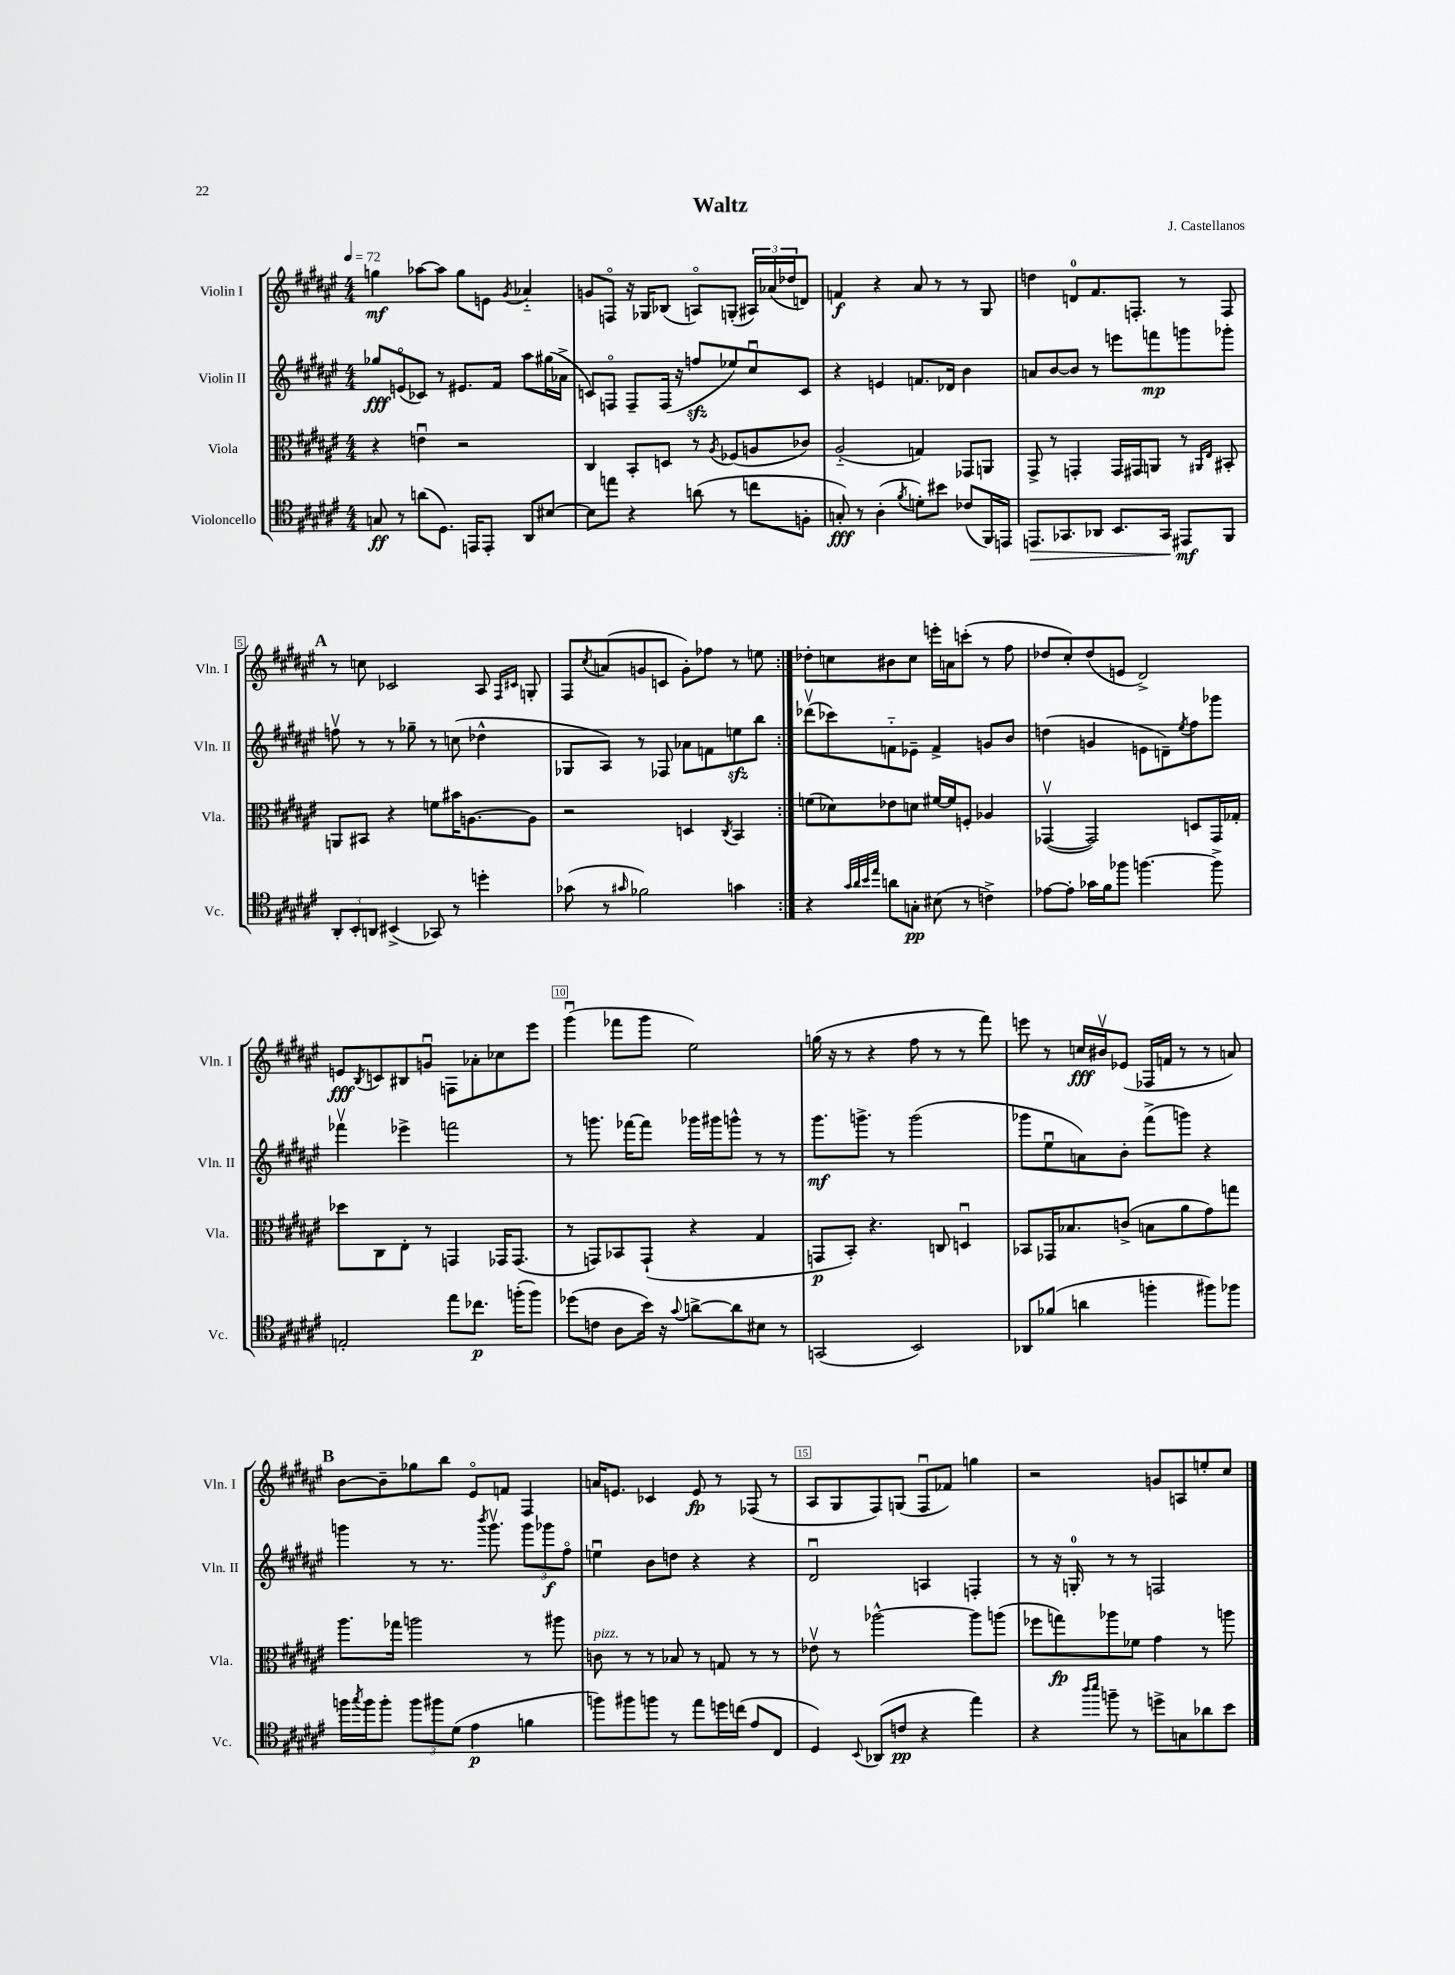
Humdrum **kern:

**kern	**dynam	**kern	**dynam	**kern	**dynam	**kern	**dynam
*part4	*part4	*part3	*part3	*part2	*part2	*part1	*part1
*staff4	*staff4	*staff3	*staff3	*staff2	*staff2	*staff1	*staff1
*I"Violoncello	*	*I"Viola	*	*I"Violin II	*	*I"Violin I	*
*I'Vc.	*	*I'Vla.	*	*I'Vln. II	*	*I'Vln. I	*
*clefC4	*	*clefC3	*	*clefG2	*	*clefG2	*
*k[f#c#g#d#a#e#]	*	*k[f#c#g#d#a#e#]	*	*k[f#c#g#d#a#e#]	*	*k[f#c#g#d#a#e#]	*
*M4/4	*	*M4/4	*	*M4/4	*	*M4/4	*
*MM72	*	*MM72	*	*MM72	*	*MM72	*
=1	=1	=1	=1	=1	=1	=1	=1
8Gn/	ff	4r	.	8gg-X/L	fff	4ggn\	mf
8r	.	.	.	(8en/	.	.	.
(8an\L	.	4enu\	.	8c-X/J)	.	[8aa-X\L	.
8.D#\J)	.	.	.	8r	.	8aa-\J]	.
.	.	2r	.	8.e#X/L	.	8gg\L	.
16EEn/KL	.	.	.	.	.	.	.
8EE'/J	.	.	.	.	.	8en\J	.
.	.	.	.	16f#/Jk	.	.	.
.	.	.	.	.	.	8qg#/	.
8AA#/L	.	.	.	8aa#\L	.	4a-X/	.
[8B#X/J	.	.	.	(16gg#X\L	.	.	.
.	.	.	.	16a-X^\JJ	.	.	.
=2	=2	=2	=2	=2	=2	=2	=2
8B#\L]	.	4C#/	.	8cn/L)	.	8gn/L	.
8een\J	.	.	.	8Fn/J	.	8Fn/J	.
4r	.	8BB'/L	.	8F~/L	.	16r	.
.	.	.	.	.	.	16G-X/KL	.
.	.	8Dn/J	.	(16F/Jk	.	(8B-X/J	.
.	.	.	.	16r	.	.	.
(8an\	.	8r	.	8ffnzz/L	.	8An/L)	.
.	.	8qA#/	.	.	.	.	.
8r	.	(8F-X/L	.	8ee-X/)	.	(8Gn'/J	.
8ccn\L	.	8An/	.	8cc#u/	.	24A#X/LL)	.
.	.	.	.	.	.	(24a-X/	.
.	.	.	.	.	.	24dd-X/J	.
8Fn'\J	.	8c-X/J)	.	8c/J	.	8dn/J)	.
=3	=3	=3	=3	=3	=3	=3	=3
8Gn'/)	fff	(2A#/	.	4r	.	4fn/	f
8r	.	.	.	.	.	.	.
(4A#'\	.	.	.	4en/	.	4r	.
8qf#/	.	.	.	.	.	.	.
8dn'\L)	.	4Gn/)	.	8.fn/L	.	8a#/	.
8b#X\J	.	.	.	.	.	8r	.
.	.	.	.	16d-X/Jk	.	.	.
(8c-X/L	.	8GG-X/L	.	4b\	.	8r	.
16FF#/L)	.	8AAn/J	.	.	.	8G#/	.
16EEn/JJ	.	.	.	.	.	.	.
=4	=4	=4	=4	=4	=4	=4	=4
!	!LO:HP:b	!	!	!	!	!	!
8.EEn/L	>	8GG#^/	.	8an/L	.	4ddn\	.
.	.	8r	.	[8b/	.	.	.
8.GG-X/	.	.	.	.	.	.	.
.	.	4GGn'/	.	8b/J]	.	8dn/L	.
8AA-X/J	.	.	.	8r	.	8.f#/	.
8.BB/L	.	16GG/LL	.	8eeen\L	.	.	.
.	.	16GG#X/J	.	.	.	8.Fn'/J	.
.	.	8AAn/J	.	8fffn\	mp	.	.
16GG-/Jk	.	.	.	.	.	.	.
8EE#X/L	] mf	8r	.	8gggn\	.	8r	.
.	.	16qqAA#X/LL	.	.	.	.	.
.	.	16qqE#/JJ	.	.	.	.	.
8FF#/J	.	8BB#X'/	.	8ggg-X'\J	.	8F/	.
!!LO:LB:g=z
!!LO:REH:place=s1:t=A
=5	=5	=5	=5	=5	=5	=5	=5
12AA#'/L	.	8AAn/L	.	8ffnv\	.	8r	.
12BB'/	.	.	.	.	.	.	.
.	.	8BB#X/J	.	8r	.	8ccn\	.
12AAn/J	.	.	.	.	.	.	.
(4BB#X^/	.	4r	.	8r	.	2c-X/	.
.	.	.	.	8gg-X~\	.	.	.
8GG-X/)	.	8fn\L	.	8r	.	.	.
8r	.	16b#X\K	.	(8ccn\	.	.	.
.	.	[8.An\	.	.	.	.	.
4ddn'\	.	.	.	4dd-X^^\	.	8A#/	.
.	.	.	.	.	.	16qqF#/LL	.
.	.	.	.	.	.	16qqc#X/JJ	.
.	.	8A\J]	.	.	.	8Gn'/	.
=6	=6	=6	=6	=6	=6	=6	=6
(8g-X\	.	2r	.	8G-X/L	.	8F#/L	.
.	.	.	.	.	.	8qcc#/	.
8r	.	.	.	8A#/J)	.	(8an/	.
16qqg#X/	.	.	.	.	.	.	.
2f-X\)	.	.	.	8r	.	8gn/	.
.	.	.	.	8F-X/	.	8cn/J	.
.	.	4Dn/	.	8a-X\L	.	8g'\L)	.
.	.	.	.	8fn\	.	8ff-X\J	.
.	.	8qC#/	.	.	.	.	.
4gn\	.	4BB/	.	8eenzz\	.	8r	.
.	.	.	.	8bb\J	.	8een\	.
=7:|!	=7:|!	=7:|!	=7:|!	=7:|!	=7:|!	=7:|!	=7:|!
4r	.	(8fn\L	.	(8ddd-Xv\L	.	8dd-X'\L	.
.	.	8d-X\)	.	8ccc-X\)	.	8ccn\	.
32qqg#/LLL	.	.	.	.	.	.	.
32qqa#/	.	.	.	.	.	.	.
32qqb/	.	.	.	.	.	.	.
32qqee#/JJJ	.	.	.	.	.	.	.
8an\L	.	8e-X\	.	8fn\	.	8b#X\	.
8Gn'\J	pp	8dn\J	.	8e-X~\J	.	8cc\J	.
(8B#X\	.	[16f#X/LL	.	4f^/	.	16eeen'\LL	.
.	.	16f#/J]	.	.	.	16an\J	.
8r	.	8Fn'/J	.	.	.	(8cccn'\J	.
4cn^\)	.	4A-X/	.	8gn/L	.	8r	.
.	.	.	.	8b/J	.	8ff#\	.
=8	=8	=8	=8	=8	=8	=8	=8
[8e-X\L	.	([4GG-Xv/	.	(4ddn\	.	8dd-X/L	.
8e-'\J]	.	.	.	.	.	8cc#'/)	.
16g-X\LL	.	2GG-/])	.	4gn/	.	(8dd-/	.
16f#\J	.	.	.	.	.	.	.
8ff-X\J	.	.	.	.	.	8en/J	.
[4.ffn\	.	.	.	8en\L	.	2d#^/)	.
.	.	.	.	8dn~\)	.	.	.
.	.	.	.	8qee#/	.	.	.
.	.	8Dn/L	.	8ff#\	.	.	.
8ff^\]	.	16GG-/L	.	8ggg-X\J	.	.	.
.	.	16G-X'/JJ	.	.	.	.	.
!!LO:LB:g=z
=9	=9	=9	=9	=9	=9	=9	=9
2En'/	.	8dd-X\L	.	4fff-Xv\	.	8en/L	fff
.	.	.	.	.	.	8qB/	.
.	.	8C#\	.	.	.	8cn/	.
.	.	8E#'\J	.	4eee-X^\	.	8B#X/	.
.	.	8r	.	.	.	8gnu/J	.
8ee#\L	.	4GGn/	.	2fffn\	.	8Fn\L	.
8.cc-X\J	p	.	.	.	.	8a-X'\	.
.	.	16GG-X/KL	.	.	.	8cc-X\	.
(16ffn'\KL	.	(8.GG-/J	.	.	.	.	.
8ff\J)	.	.	.	.	.	8eee#\J	.
=10	=10	=10	=10	=10	=10	=10	=10
(8dd-X\L	.	8r	.	8r	.	(4ggg#u\	.
8cn\J	.	8GGn/L)	.	8.gggn\	.	.	.
8A#\L	.	8BB-X/	.	.	.	8fff-X\L	.
.	.	.	.	[16fff-X\KL	.	.	.
16b\Jk)	.	(8GG`/J	.	8fff-\J]	.	8ggg#\J	.
16r	.	.	.	.	.	.	.
8qqg#/	.	.	.	.	.	.	.
[8an^\L	.	4r	.	16ggg-X\LL	.	2ee#\)	.
.	.	.	.	16ggg#X\J	.	.	.
8a\]	.	.	.	8gggn^^\J	.	.	.
8B#X\J	.	4G#/	.	8r	.	.	.
8r	.	.	.	8r	.	.	.
=11	=11	=11	=11	=11	=11	=11	=11
(2GGn/	.	8GGn/L	p	8.ggg#\L	mf	(16ggn\	.
.	.	.	.	.	.	16r	.
.	.	8BB'/J)	.	.	.	8r	.
.	.	.	.	8.gggn^\J	.	.	.
.	.	4.r	.	.	.	4r	.
.	.	.	.	8r	.	.	.
2BB/)	.	.	.	(2ggg\	.	8ff#\	.
.	.	8Cn/	.	.	.	8r	.
.	.	4Dnu/	.	.	.	8r	.
.	.	.	.	.	.	8fff#\)	.
=12	=12	=12	=12	=12	=12	=12	=12
8AA-X/L	.	8BB-X/L	.	8ggg-X\L	.	8eeen\	.
(8f-X/J	.	16GG-X/K	.	8ee#u\	.	8r	.
.	.	8.B-X/	.	.	.	.	.
4an\	.	.	.	8an\)	.	16ccn/LL	fff
.	.	.	.	.	.	16b#Xv/J	.
.	.	(8cn^/J	.	8b'\J	.	(8e-X/J	.
4ffn'\	.	8Bn\L	.	(8fff#^\L	.	16F-X/LL	.
.	.	.	.	.	.	16fn/JJ	.
.	.	8a#\	.	8gggn\J)	.	8r	.
8ff#X\L)	.	8g#\)	.	4r	.	8r	.
8ff-X\J	.	8ggn\J	.	.	.	8an/)	.
!!LO:LB:g=z
!!LO:REH:place=s1:t=B
=13	=13	=13	=13	=13	=13	=13	=13
16ffn\LL	.	8.aa#\L	.	4gggn\	.	[8b\L	.
8qgg#/	.	.	.	.	.	.	.
16ff\J	.	.	.	.	.	.	.
8ff'\J	.	.	.	.	.	8b~\]	.
.	.	16gg-X\Jk	.	.	.	.	.
12ff\L	.	2aan\	.	8r	.	8gg-X\	.
12ff#X\	.	.	.	.	.	.	.
.	.	.	.	8.r	.	8bb\J	.
(12d#\J	.	.	.	.	.	.	.
4e#\	p	.	.	.	.	8e#/L	.
.	.	.	.	8qbbb/	.	.	.
.	.	.	.	8.gggv\	.	.	.
.	.	.	.	.	.	8fn/J	.
4fn\	.	8r	.	12ggg\L	.	4F#/	.
.	.	.	.	12ggg-X\	f	.	.
.	.	8aa#X\	.	.	.	.	.
.	.	.	.	12ff#\J	.	.	.
=14	=14	=14	=14	=14	=14	=14	=14
!	!	!LO:TX:a:i:t=pizz.	!	!	!	!	!
8ffn\L)	.	8cn\	.	4eenu\	.	16an/KL	.
.	.	.	.	.	.	8.en/J	.
8ff#X\	.	8r	.	.	.	.	.
8ffn\J	.	8r	.	8b\L	.	4c-X/	.
8r	.	8B-X/	.	8ddn\J	.	.	.
8ee#\L	.	8r	.	4r	.	8e/	fp
16ddn\L	.	8Gn/	.	.	.	8r	.
(16ccn\JJ	.	.	.	.	.	.	.
8e#/L	.	8r	.	4r	.	(8F-X/	.
8C#/J	.	8r	.	.	.	8r	.
=15	=15	=15	=15	=15	=15	=15	=15
4D#/)	.	8e-Xv\	.	2d#u/	.	8A#/L	.
.	.	8r	.	.	.	8G#/	.
8qqBB/	.	.	.	.	.	.	.
(8AA-X/L	.	[2aa-X^^\	.	.	.	8F#/)	.
8cn/J	pp	.	.	.	.	(8Gn/J	.
4r	.	.	.	4An/	.	8F#u/L	.
.	.	.	.	.	.	8f-X/J)	.
4ee#\)	.	8aa-\L]	.	4Fn'/	.	4ggn\	.
.	.	(8aan\J	.	.	.	.	.
=16	=16	=16	=16	=16	=16	=16	=16
4r	.	8ff-X\L	.	8r	.	2r	.
.	.	8ggn\)	fp	16r	.	.	.
.	.	.	.	16Gn'/	.	.	.
16qqaa#/LL	.	.	.	.	.	.	.
16qqbb/JJ	.	.	.	.	.	.	.
8ffn~\	.	8aa-X\	.	8r	.	.	.
8r	.	8f-X\J	.	8r	.	.	.
8ddn^\L	.	4g#\	.	2Fn/	.	8gn/L	.
8Gn\	.	.	.	.	.	8An/	.
8a-X\	.	8r	.	.	.	8een'/	.
8b\J	.	8aan\	.	.	.	8cc#/J	.
==	==	==	==	==	==	==	==
*-	*-	*-	*-	*-	*-	*-	*-
